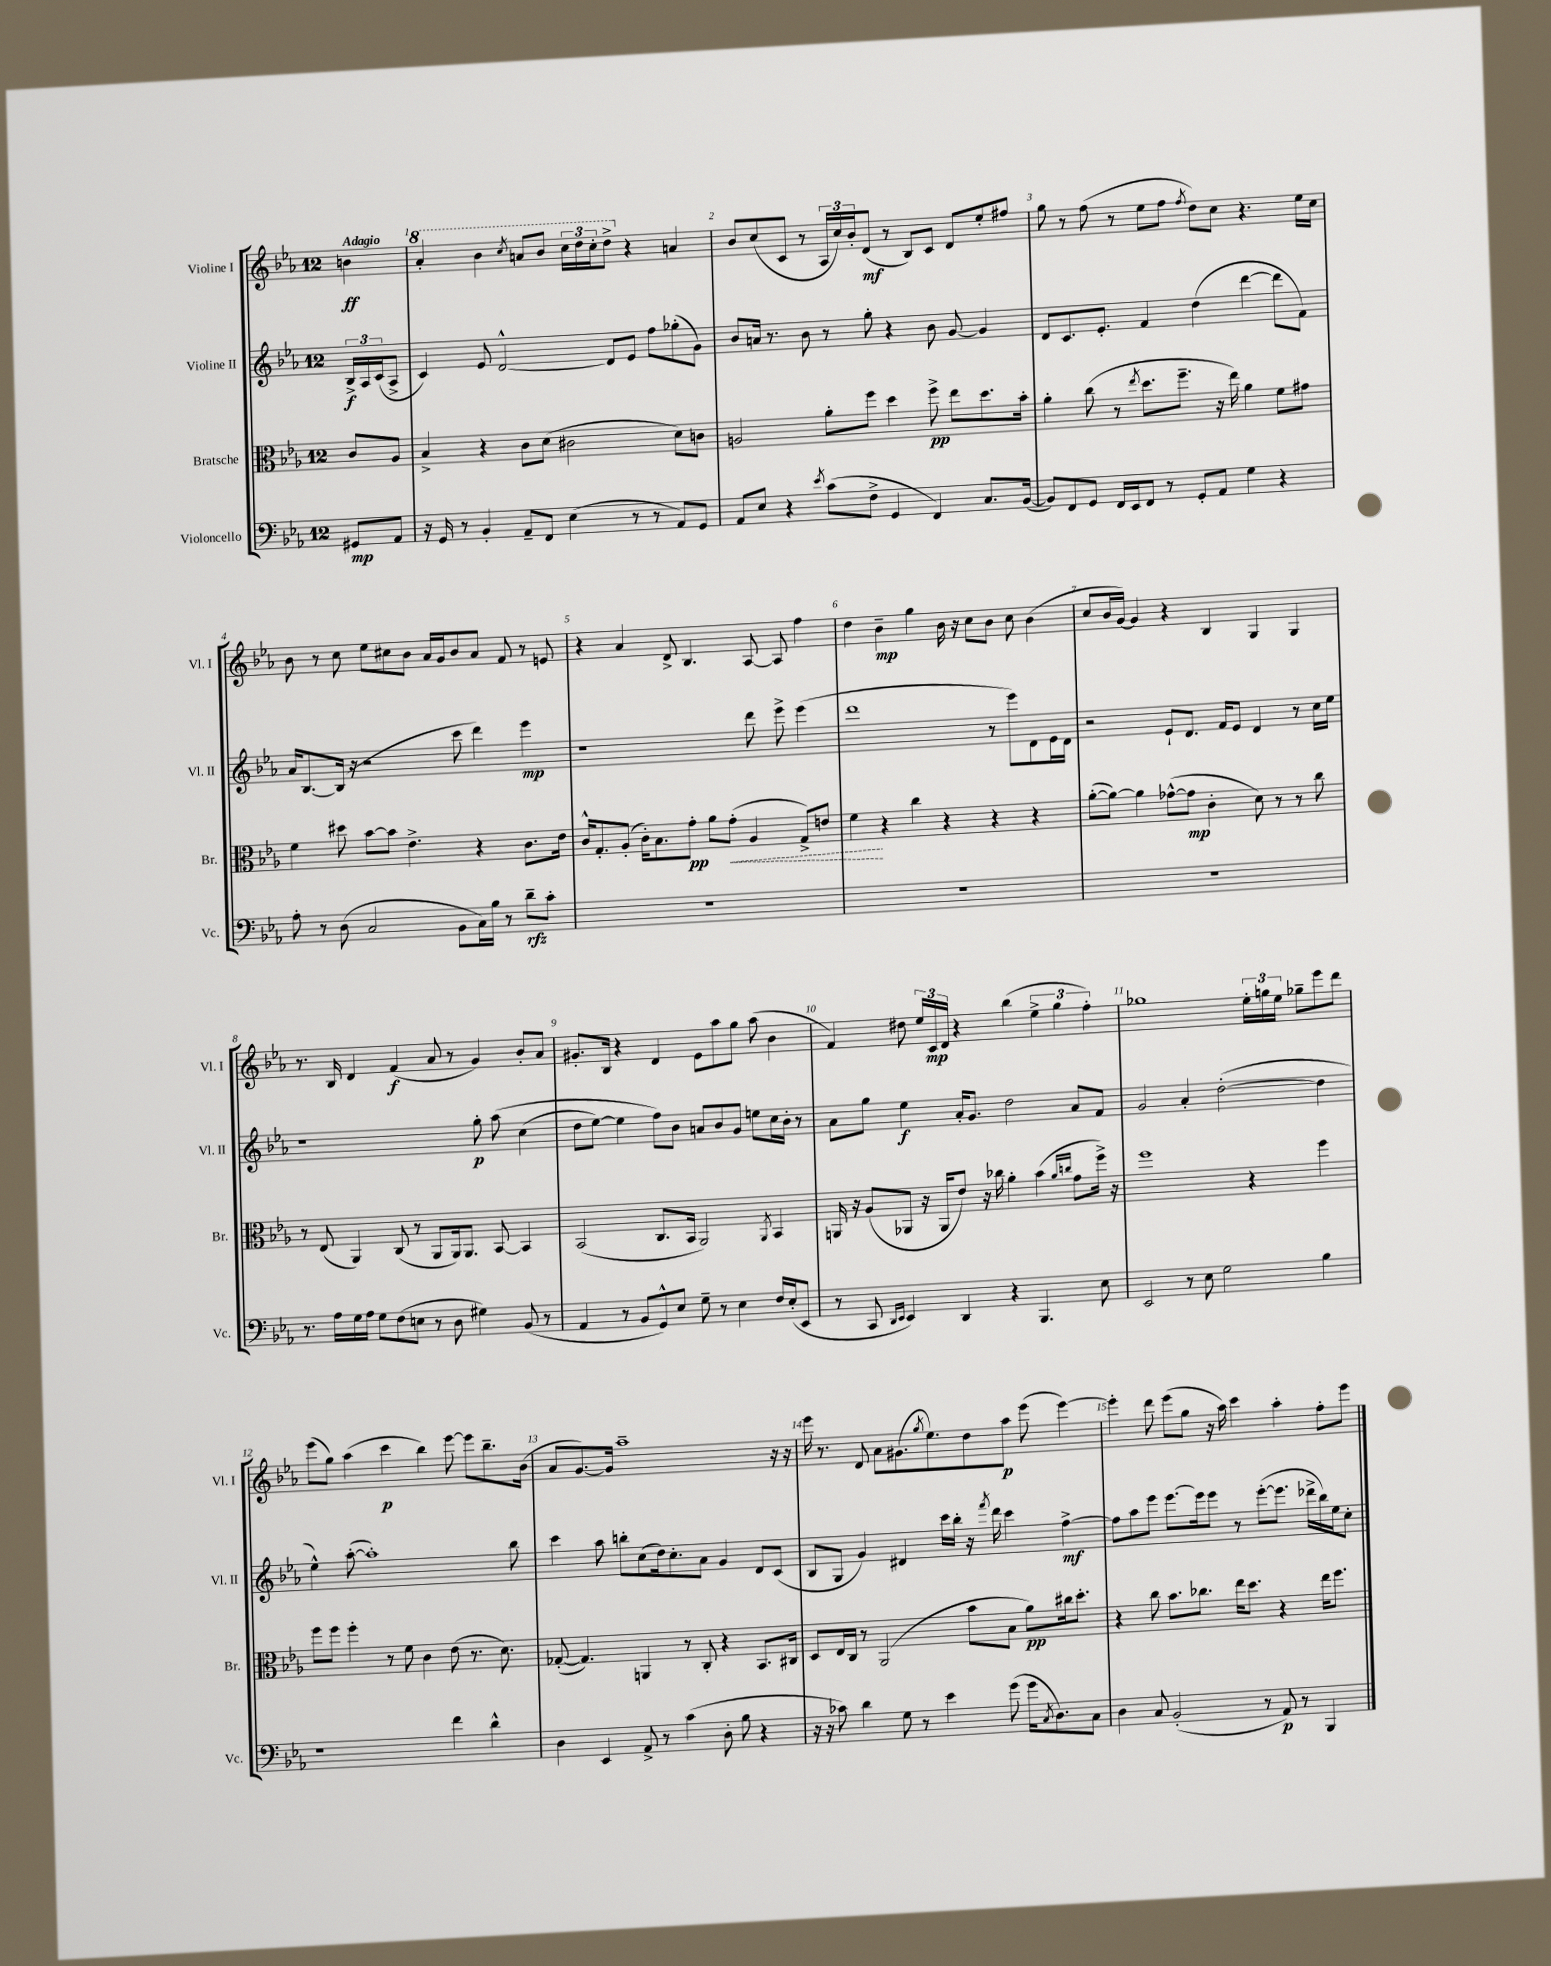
<<
\new StaffGroup <<
\new Staff = "s0" \with { instrumentName = "Violine I" shortInstrumentName = "Vl. I" } {
    \clef treble \key ees \major \once \override Staff.TimeSignature.style = #'single-digit \time 12/8 \partial 4 \tempo "Adagio"
    b'4\ff |
    \ottava #1 aes''4-. bes''4 \acciaccatura { c'''8 } a''8 bes''8 \tuplet 3/2 { c'''16 d'''16 c'''16-. } d'''8-> \ottava #0 r4 a'4 |
    bes'8 c''8( c'8 r8 \tuplet 3/2 { aes16 c''16) bes'16-. } d'8\mf( r8 bes8) c'8 d'8 ees''8-. fis''8 |
    g''8 r8 f''8( r8 ees''8 f''8 \acciaccatura { f''8 } d''8) c''8 r4. ees''16 c''16 |
    bes'8 r8 c''8 ees''8 cis''8 bes'8 aes'16 g'16 bes'8 aes'8 f'8 r8 e'8 |
    r4 aes'4 d'8-> bes4. aes8~ aes8 f''4 |
    d''4 bes'4--\mp g''4 bes'16 r16 c''8 bes'8 c''8 bes'4( |
    c''8 bes'16 g'16~) g'4 r4 bes4 g4 g4 |
    r8. bes16 d'4 f'4\f( aes'8 r8 g'4) bes'8-. aes'8 |
    gis'8.-. bes16 r4 d'4 ees'8 aes''8 g''8 aes''8( bes'4 |
    f'4) dis''8 \tuplet 3/2 { ees''16 c'16\mp d'16 } r4 bes''4( \tuplet 3/2 { ees''4-> g''4 f''4-.) } |
    ges''1 \tuplet 3/2 { ees''16-. g''16 ees''16 } ges''8-- ees'''8 d'''8 |
    ees'''8( g''8) aes''4( c'''4\p bes''4) ees'''8~ ees'''8 bes''8.-- bes'16( |
    aes'8 g'8.~) g'16 aes''1-- r16 r16 |
    ees'''16 r8. d'8 aes'8 gis'8.( \acciaccatura { g''8 } ees''8.) d''8 aes''8\p ees'''8( ees'''4~) |
    ees'''4-. d'''8 ees'''8( g''8 r16 aes''16) c'''4 aes''4-. f''8-. ees'''8 \bar "|." |
}
\new Staff = "s1" \with { instrumentName = "Violine II" shortInstrumentName = "Vl. II" } {
    \clef treble \key ees \major \once \override Staff.TimeSignature.style = #'single-digit \time 12/8 \partial 4
    \tuplet 3/2 { bes16->\f aes16 c'16( } aes8-> |
    c'4) ees'8 d'2~-^ d'8 ees'8 f''8 ges''8-.( g'8) |
    bes'8 a'16 r8. bes'8 r8 g''8-. r4 bes'8 g'8~ g'4 |
    d'8 c'8. ees'8.-. f'4 d''4( d'''4~ d'''8 f'8) |
    aes'16 bes8.~ bes16( r16 r2 c'''8 d'''4) ees'''4\mp |
    r1 d'''8 ees'''8-> ees'''4( |
    d'''1 r8 ees'''8) d'8 ees'16 d'16 |
    r2 ees'8-! d'8. f'16 ees'8 d'4 r8 c''16 ees''16 |
    r1 g''8-.\p aes''8\( c''4( |
    d''8 ees''8~) ees''4 f''8\) bes'8 a'8 bes'8 g'8 e''8 c''16 bes'16-. r8 |
    aes'8 g''8 ees''4\f aes'16-. g'8. d''2 aes'8 f'8 |
    g'2 aes'4-. d''2~-.( d''4 |
    ees''4-^) aes''8~-.( aes''1-.) bes''8 |
    c'''4 aes''8 b''8-. c''8( d''16) c''8.-. aes'8 g'4 d'8 c'8( |
    bes8 g8 g'4) dis'4 c'''16 bes''16-. r16 \acciaccatura { f'''8 } d'''16 c'''4 f''4~->\mf |
    f''8 aes''8 ees'''8 ees'''8.~ ees'''16 ees'''8 r8 ees'''8~-.( ees'''8. des'''16-> bes''16) ees''16 c''8-. \bar "|." |
}
\new Staff = "s2" \with { instrumentName = "Bratsche" shortInstrumentName = "Br." } {
    \clef alto \key ees \major \once \override Staff.TimeSignature.style = #'single-digit \time 12/8 \partial 4
    c'8 aes8 |
    bes4-> r4 c'8 d'8( cis'2 d'8) c'8 |
    a2 aes'8-. f''8 d''4 f''8->\pp ees''8 d''8. bes'16-. |
    aes'4-. c''8( r8 \acciaccatura { ees''8 } d''8. f''8.-- r16 ees''16) aes'4 f'8 gis'8 |
    f'4 dis''8 bes'8~ bes'8 ees'4.-> r4 c'8. ees'16 |
    c'16-^ g8.-. aes8-.( c'16-.) bes8. g'8-.\pp aes'8 \once \override Hairpin.style = #'dashed-line g'8-.\<( aes4 g8->) e'8 |
    f'4\! r4 c''4 r4 r4 r4 |
    aes'8~-.( aes'8~) aes'4 ges'8~-^( ges'8\mp c'4-. d'8) r8 r8 c''8 |
    r8 ees8( aes,4) c8( r8 aes,8 aes,16) aes,8. bes,8~ bes,4 |
    bes,2( c8. bes,16 aes,2) \acciaccatura { aes,8 } bes,4 |
    a,16 r16 aes8( aes,8 r16 aes,16 ees'8) r16 ces''16 aes'4-. bes'4( \grace { aes'16 c''16 } g'8 f''16->) r16 |
    f''1 r4 f''4 |
    f''8 f''8 f''4-. r8 f'8 c'4 ees'8( r8. d'8.) |
    ges8~-.( ges4.) a,4 r8 c8-. r4 bes,8. cis16 |
    d8 ees16 c16 r8 aes,2( bes'8 bes8 aes'8\pp) cis''16 d''8.-. |
    r4 c''8 bes'8. ces''8. ees''16 d''8. r4 ees''16 f''8. \bar "|." |
}
\new Staff = "s3" \with { instrumentName = "Violoncello" shortInstrumentName = "Vc." } {
    \clef bass \key ees \major \once \override Staff.TimeSignature.style = #'single-digit \time 12/8 \partial 4
    gis,8\mp aes,8 |
    r16 g,16 r8 bes,4-. aes,8-- f,8 ees4( r8 r8 aes,8) g,8 |
    aes,8 ees8 r4 \acciaccatura { ees'8 } c'8( f8-> g,4 f,4) c8. bes,16~( |
    bes,8) f,8 g,8 f,16 ees,16 f,8 r8 g,8-. aes,8 g4 r4 |
    aes8-. r8 d8( c2 bes,8 c16) bes16 r8 d'8--\rfz c'8-. |
    R1. |
    R1. |
    R1. |
    r8. aes16 g16 aes16 g8 f8( e8 r8 d8 gis4) bes,8( r8 |
    aes,4 r8 bes,8 g,8-^) ees8 g8-- r8 ees4 f16 ees16-.( ees,8 |
    r8 c,8 \grace { d,16 ees,16 } ees,4) d,4 r4 bes,,4. ees8 |
    ees,2 r8 ees8 g2 bes4 |
    r1 f'4 d'4-^ |
    d4 ees,4 aes,8-> r8 c'4( d8-. bes8 r4 |
    r16 r16 ces'8) d'4 g8 r8 ees'4 g'8( g'16 \acciaccatura { c8 } d8.) c8 |
    d4 c8 bes,2-.( r8 aes,8\p) r8 bes,,4 \bar "|." |
}
>>
>>
\layout { \context { \Score \override BarNumber.break-visibility = ##(#f #t #t) barNumberVisibility = #all-bar-numbers-visible } }
